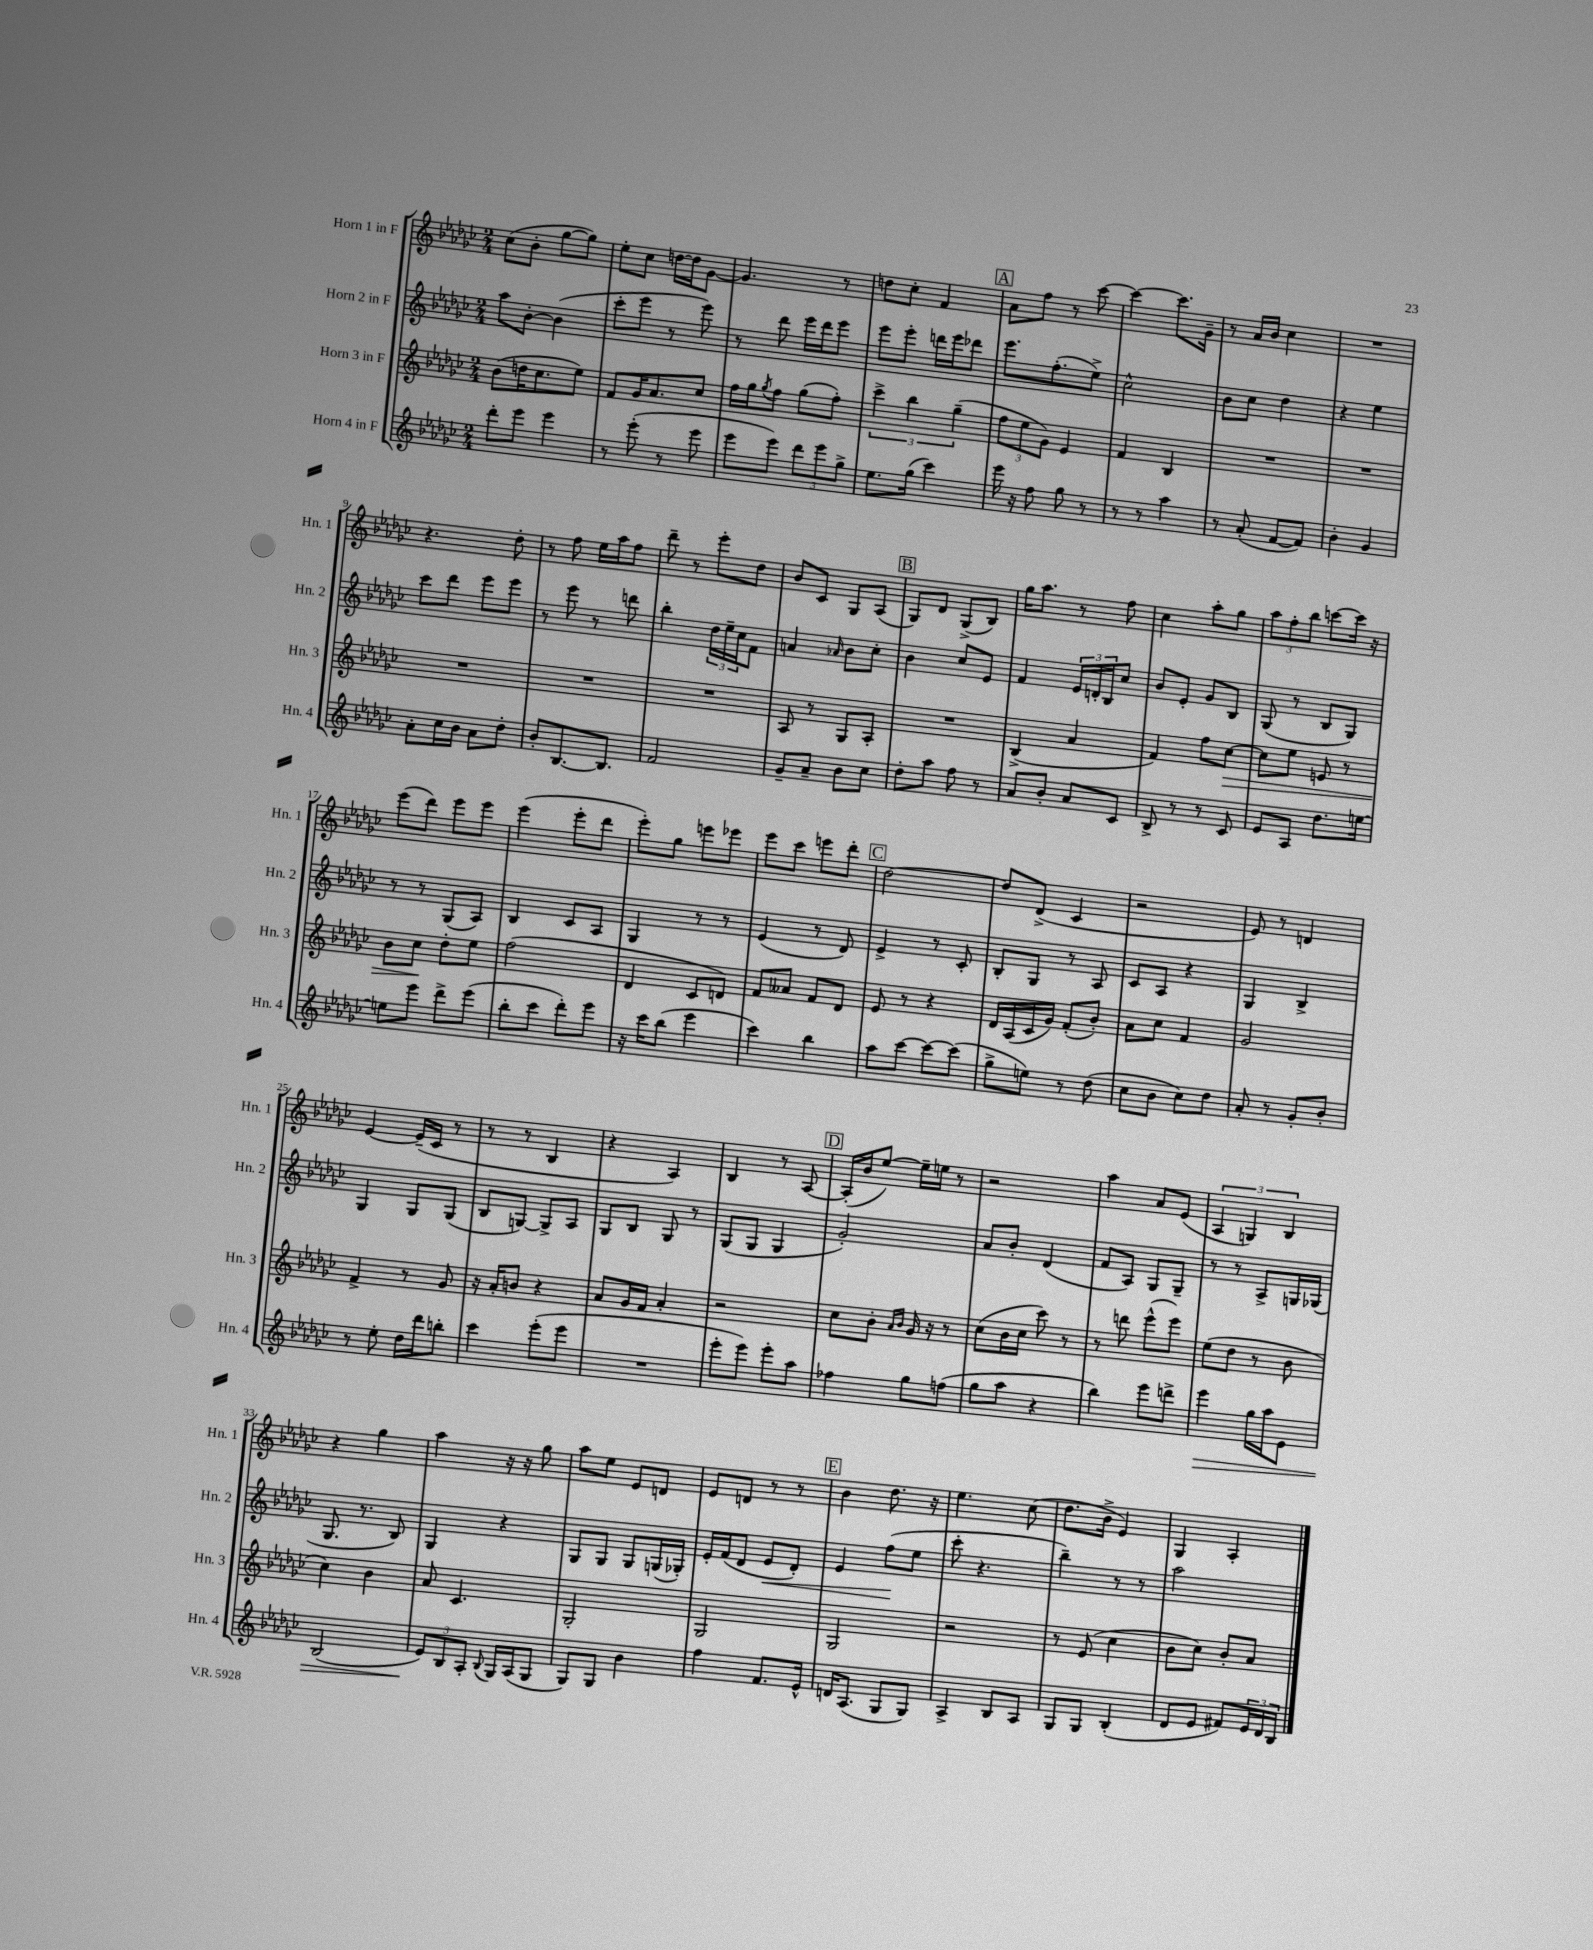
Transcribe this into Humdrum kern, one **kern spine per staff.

**kern	**kern	**kern	**kern
*staff4	*staff3	*staff2	*staff1
*clefG2	*clefG2	*clefG2	*clefG2
*k[b-e-a-d-g-c-]	*k[b-e-a-d-g-c-]	*k[b-e-a-d-g-c-]	*k[b-e-a-d-g-c-]
*M2/4	*M2/4	*M2/4	*M2/4
8ddd-'	(8b-	8aa-	(8cc-
8eee-	16dd	[8b-'	8b-'
.	8.cc-	.	.
4eee-	.	(4b-]	[8gg-
.	8ee-)	.	8gg-])
=	=	=	=
8r	8f	8ccc-'	8ee-'
(8eee-'	16g-	8eee-	8cc-
.	8.a-	.	.
8r	.	8r	[16dd
.	.	.	16dd]
8eee-	8cc-	8eee-)	[8g-
=	=	=	=
8eee-	16ff	8r	4.g-]
.	16gg-	.	.
.	8qgg-	.	.
8eee-)	8ff	8ddd-	.
12ddd-	(8gg-	16eee-	.
.	.	16ddd-	.
12eee-	.	.	.
.	8ff')	8eee-	8r
12gg-^	.	.	.
=	=	=	=
8.ee-	6ccc-^	8eee-	8dd
.	.	8eee-'	8cc-'
.	6bb-	.	.
(16gg-	.	.	.
4ccc-)	.	16ddd	4f
.	.	16eee-	.
.	(6gg-~	.	.
.	.	8ddd-	.
=	=	=	=
16eee-	12ff	8.eee-	8a-
16r	.	.	.
.	12ee-	.	.
8ff	.	.	8ff
.	12g-)	.	.
.	.	(8.ff'	.
8gg-	4e-	.	8r
8r	.	8ee-^)	[8ccc-
=	=	=	=
8r	4f	2cc-^^	4ccc-_
8r	.	.	.
4aa-	4B-	.	8.ccc-]
.	.	.	16g-~
=	=	=	=
8r	2r	8b-	8r
(8a-'	.	8cc-	16a-
.	.	.	16b-
[8f	.	4dd-	4cc-
8f])	.	.	.
=	=	=	=
4b-'	2r	4r	2r
4g-	.	4ee-	.
=	=	=	=
8a-'	2r	8ccc-	4.r
16cc-	.	8ddd-	.
16b-	.	.	.
8a-	.	8eee-	.
8dd-'	.	8eee-	8dd-'
=	=	=	=
8b-'	2r	8r	8r
[8.B-	.	8eee-	8ff
.	.	8r	16ee-
8.B-]	.	.	16aa-
.	.	8ddd	8ff
=	=	=	=
2f	2r	4bb-'	8ddd-~
.	.	.	8r
.	.	24dd-	8eee-'
.	.	24ee-~	.
.	.	24cc-	.
.	.	8f	8dd-
=	=	=	=
8g-~	8A-	4a	8b-
8a-~	8r	.	8c-
.	.	16qqa-	.
8b-	8G-	8b-	8G-
8cc-	8A-'	8cc-'	(8A-
=	=	=	=
8dd-'	2r	4b-	8G-)
8aa-	.	.	8d-
8ff	.	8cc-	(8G-^
8r	.	8e-	8B-)
=	=	=	=
8a-	(4B-^	4f	16gg-
.	.	.	8.aa-
8b-'	.	.	.
8a-	4a-	24e-	8r
.	.	24d'	.
.	.	24B-	.
8c-	.	8cc-	8ff
=	=	=	=
8B-^	4f)	8b-	4cc-
8r	.	8e-'	.
8r	8ff	8g-	8aa-'
8c-	[8cc-	8B-	8gg-
=	=	=	=
8e-	8cc-]	(8G-	12aa-
.	.	.	12ff'
8A-	8ee-	8r	.
.	.	.	12bb-
8.dd-	8e	8B-	[8ccc
.	8r	8G-)	16ccc]
[16ee	.	.	16r
=	=	=	=
8ee]	8b-	8r	(8eee-
8eee-	8cc-	8r	8ddd-)
8ddd-^	8dd-'	(8G-	8eee-
(8eee-	8ee-	8A-)	8eee-
=	=	=	=
8bb-'	(2ff	4B-	(4eee-
8ccc-	.	.	.
8ddd-')	.	8c-	8eee-'
8eee-	.	8A-	8ddd-
=	=	=	=
16r	4d-	4G-	8eee-')
16ccc-	.	.	.
(8bb-	.	.	8gg-
4eee-	8c-	8r	8eee
.	8d)	8r	8eee-
=	=	=	=
4ccc-)	8f	(4e-	8eee-
.	8a--	.	8ccc-
4bb-	8f	8r	8eee
.	8d-	8d-)	8ddd-'
=	=	=	=
8aa-	8e-	4e-^	[2dd-
[8ccc-	8r	.	.
8ccc-_	4r	8r	.
(8ccc-]	.	8c-'	.
=	=	=	=
8gg-^	16d-	8B-'	8dd-]
.	(16A-	.	.
8ee)	16c-	8G-	(8d-^
.	16g-)	.	.
8r	(8f'	8r	4c-
(8dd-	8b-')	8A-	.
=	=	=	=
8cc-	8a-	8c-	2r
8b-	8cc-	8A-	.
8cc-)	4f	4r	.
8dd-	.	.	.
=	=	=	=
8a-'	2g-	4G-	8e-)
8r	.	.	8r
8g-'	.	4B-^	4d
8b-'	.	.	.
=	=	=	=
8r	4f^	4G-	[4e-
8ee-'	.	.	.
16dd-	8r	8G-	(16e-~]
16ddd-	.	.	16c-
8bb'	8g-	(8G-	8r
=	=	=	=
4ccc-	16r	8B-	8r
.	16a-'	.	.
.	8b	[8G)	8r
(8eee-'	4r	8G^]	4B-
8eee-	.	8A-	.
=	=	=	=
2r	8a-	8G-	4r
.	16g-	8B-	.
.	16f	.	.
.	4a-'	8G-	4A-)
.	.	8r	.
=	=	=	=
8eee-'	2r	(8G-	4B-
8eee-)	.	8G-	.
8eee-'	.	4G-	8r
8aa-	.	.	[8A-
=	=	=	=
4ff-	8cc-	2g-')	(16A-']
.	.	.	16b-
.	8b-'	.	[8ee-)
.	16qqa-	.	.
.	16qqb-	.	.
8gg-	16g-	.	16ee-~]
.	16r	.	16ee
(8ff	8r	.	8r
=	=	=	=
8gg-	(8cc-	8a-	2r
8aa-	16b-	8b-'	.
.	16cc-	.	.
4r	8ccc-)	(4d-	.
.	8r	.	.
=	=	=	=
4bb-)	8r	8f	4aa-
.	8ddd	8A-)	.
8eee-	(8eee-^^	8G-	8a-
8ddd^	8eee-)	8G-~	(8e-
=	=	=	=
4eee-	(8ee-	8r	6A-
.	8dd-	8r	.
.	.	.	6G)
16gg-	8r	8A-^	.
16aa-	.	.	.
.	.	.	6B-
8e-	8b-	16G	.
.	.	(16G-	.
=	=	=	=
(2B-	4cc-)	8.G-	4r
.	.	8.r	.
.	4b-	.	4gg-
.	.	8B-)	.
=	=	=	=
12e-)	8a-	4G-	4aa-
12B-	.	.	.
.	4.c-	.	.
12A-'	.	.	.
8qqB-	.	.	.
16G-	.	4r	16r
(16A-	.	.	16r
8G-	.	.	8gg-
=	=	=	=
8G-)	2G-'	8G-	8aa-
8G-	.	8G-	8ee-
4b-	.	8G-	8e-
.	.	(16G	8d
.	.	16G-')	.
=	=	=	=
4ff	2G-	16e-'	8e-
.	.	(16f	.
.	.	8d-	8d
8.f	.	8e-	8r
.	.	8d-')	8r
16e-^^	.	.	.
=	=	=	=
16d	2G-	4e-	4b-
(8.A-	.	.	.
8G-	.	(8ff	8.dd-
8G-)	.	8ee-	.
.	.	.	16r
=	=	=	=
4A-^	2r	8ccc-'	4.ee-
.	.	4.r	.
8B-	.	.	.
8A-	.	.	(8cc-
=	=	=	=
8G-	8r	4bb-~)	8.dd-
8G-	(8e-	.	.
.	.	.	16b-^
(4B-'	4cc-	8r	4e-)
.	.	8r	.
=	=	=	=
8d-	8b-	2aa-	4G-
8e-	8cc-)	.	.
8f#)	8b-'	.	4A-'
24e-	8a-	.	.
24d-	.	.	.
24B-	.	.	.
==	==	==	==
*-	*-	*-	*-
